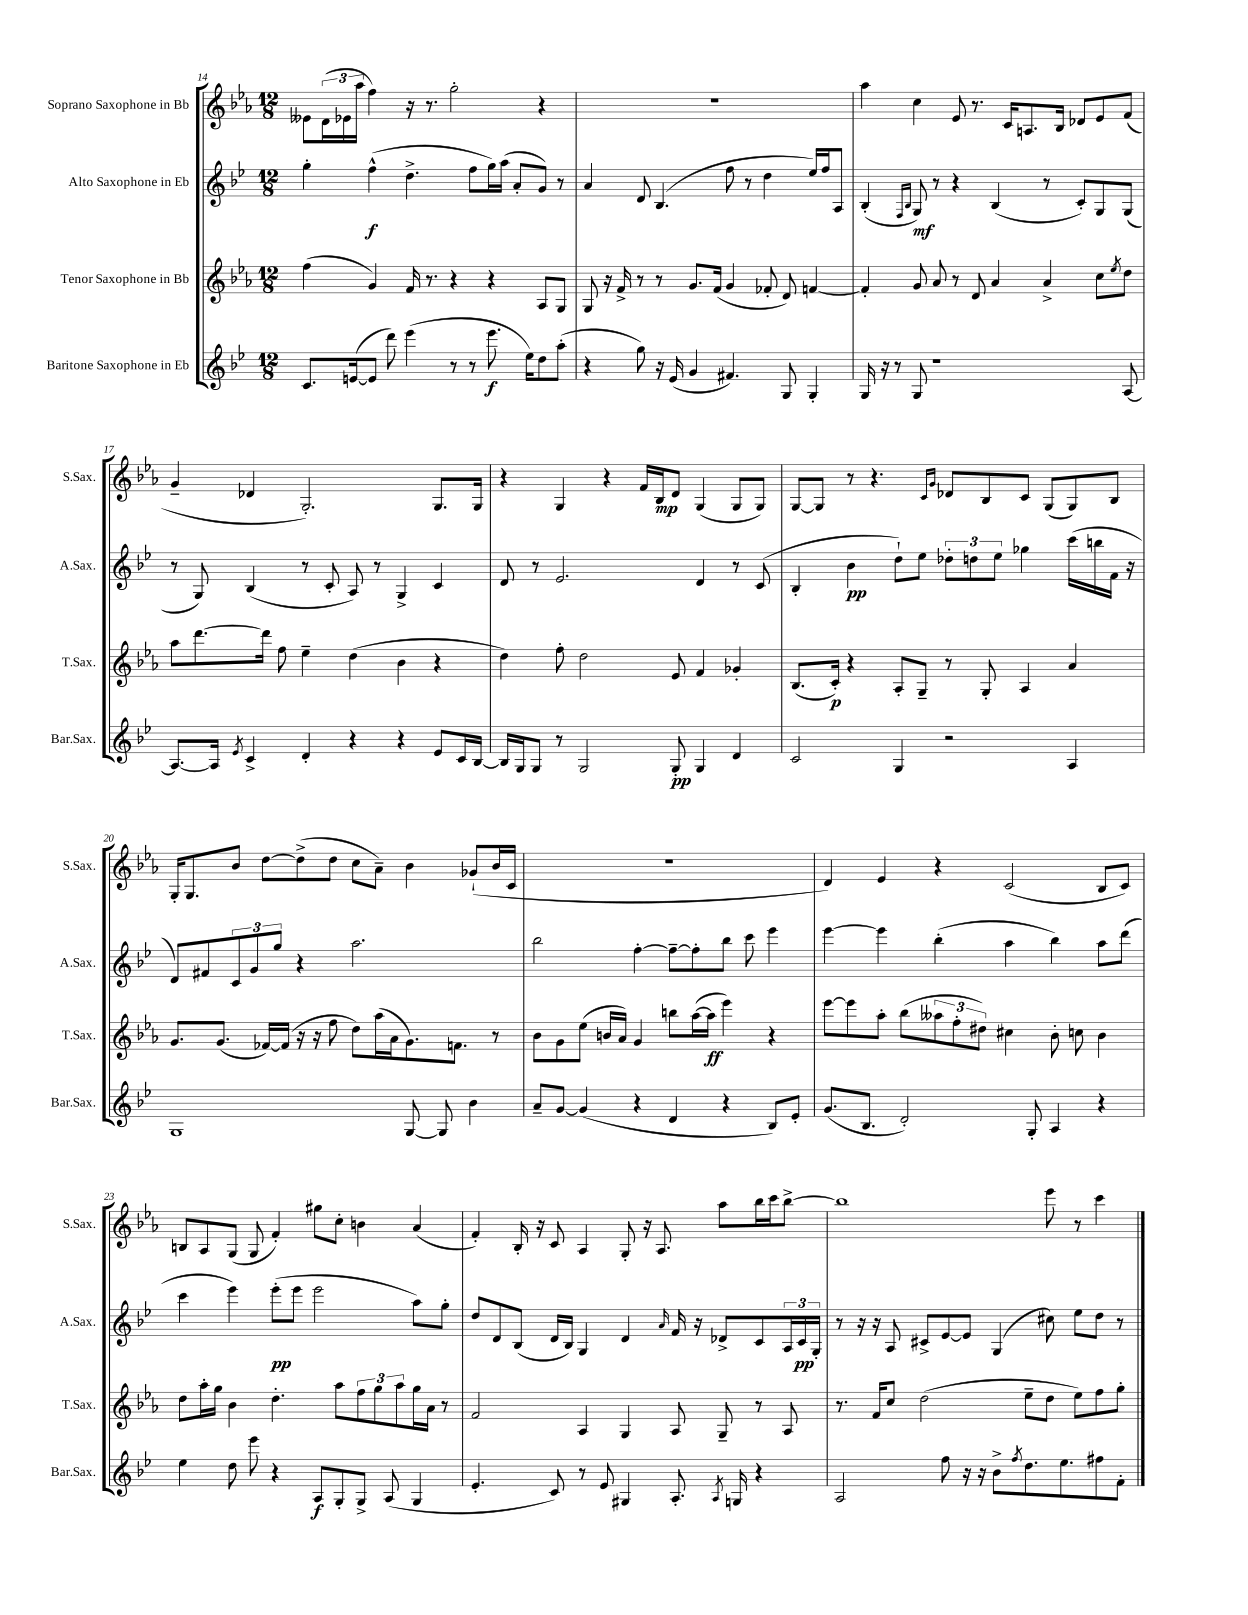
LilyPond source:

<<
\new StaffGroup <<
\new Staff = "s0" \with { instrumentName = "Soprano Saxophone in Bb" shortInstrumentName = "S.Sax." } {
    \clef treble \key ees \major \numericTimeSignature \time 12/8
    eeses'8 \tuplet 3/2 { d'16( ees'16 aes''16 } f''4) r16 r8. g''2-. r4 |
    R1. |
    aes''4 c''4 ees'8 r8. c'16 a8. bes16 des'8 ees'8 f'8( |
    g'4-- des'4 g2.-.) g8. g16 |
    r4 g4 r4 f'16 bes16\mp d'8 g4( g8 g8) |
    g8~ g8 r8 r4. \grace { c'16 g'16 } des'8 bes8 c'8 g8( g8) bes8 |
    g16-. g8. bes'8 d''8~ d''8->( d''8 c''8 aes'8--) bes'4 ges'8-!( bes'16 c'16 |
    R1. |
    d'4) ees'4 r4 c'2( bes8 c'8) |
    b8 aes8 g8( g8 f'4-.) gis''8 c''8-. b'4 aes'4( |
    f'4-.) bes16-. r16 c'8 aes4 g8-. r16 aes8. aes''8 bes''16 c'''16 bes''8~-> |
    bes''1 ees'''8 r8 c'''4 \bar "|." |
}
\new Staff = "s1" \with { instrumentName = "Alto Saxophone in Eb" shortInstrumentName = "A.Sax." } {
    \clef treble \key bes \major \numericTimeSignature \time 12/8
    g''4-. f''4-^\f( d''4.-> f''8 g''16) a''16( a'8-. g'8) r8 |
    a'4 d'8 bes4.( f''8 r8 d''4 ees''16) f''16 a8 |
    bes4-.( \grace { f16 bes16 } g8\mf) r8 r4 bes4( r8 c'8-.) g8 g8( |
    r8 g8) bes4( r8 c'8-. a8) r8 g4-> c'4 |
    d'8 r8 ees'2. d'4 r8 c'8( |
    bes4-. bes'4\pp d''8-!) ees''8 \tuplet 3/2 { des''8-. d''8 ees''8 } ges''4 c'''16( b''16 f'16 r16 |
    d'8) fis'8 \tuplet 3/2 { c'8 g'8 g''8 } r4 a''2. |
    bes''2 f''4~-. f''8~-- f''8-. bes''8 c'''8 ees'''4 |
    ees'''4~ ees'''4 bes''4-.( a''4 bes''4) a''8 d'''8( |
    c'''4 ees'''4) ees'''8-.\pp( ees'''8 ees'''2 a''8) g''8-. |
    d''8 d'8 bes8( d'16 bes16) g4 d'4 \grace { a'16 } f'16 r16 des'8-> c'8 \tuplet 3/2 { a16 c'16\pp g16-. } |
    r8 r16 r16 a8 cis'8-> ees'8~ ees'8 g4( cis''8) ees''8 d''8 r8 \bar "|." |
}
\new Staff = "s2" \with { instrumentName = "Tenor Saxophone in Bb" shortInstrumentName = "T.Sax." } {
    \clef treble \key ees \major \numericTimeSignature \time 12/8
    f''4( g'4) f'16 r8. r4 r4 aes8 g8 |
    g8 r16 f'16-> r8 r8 g'8. f'16( g'4 fes'8-. d'8) f'4~ |
    f'4-. g'8 aes'8 r8 d'8 aes'4 aes'4-> c''8 \acciaccatura { ees''8 } d''8 |
    aes''8 d'''8.~ d'''16 f''8 ees''4-- d''4( bes'4 r4 |
    d''4) f''8-. d''2 ees'8 f'4 ges'4-. |
    bes8.( c'16-.\p) r4 aes8-. g8-- r8 g8-. aes4 aes'4 |
    g'8. g'8.( fes'16~) fes'16( r16 r16 f''8 d''8) aes''16( aes'16 g'8.) f'8. r8 |
    bes'8 g'8 ees''8( b'16 aes'16) g'4 b''8 aes''16~( aes''16\ff ees'''4) r4 |
    ees'''8~ ees'''8 aes''8-. bes''8( \tuplet 3/2 { aeses''8 f''8-. dis''8) } cis''4 bes'8-. c''8 bes'4 |
    d''8 aes''16-. g''16 bes'4 d''4.-. aes''8 \tuplet 3/2 { f''8 g''8 aes''8 } g''16 aes'16 r8 |
    f'2 aes4 g4 aes8 g8-- r8 aes8 |
    r8. f'16 c''8 d''2( ees''8-- d''8 ees''8) f''8 g''8-. \bar "|." |
}
\new Staff = "s3" \with { instrumentName = "Baritone Saxophone in Eb" shortInstrumentName = "Bar.Sax." } {
    \clef treble \key bes \major \numericTimeSignature \time 12/8
    c'8. e'16~( e'8 d'''8) ees'''4( r8 r8 ees'''8.\f ees''16) d''8 a''8-.( |
    r4 g''8) r16 ees'16( g'4 fis'4.) g8 g4-. |
    g16 r16 r8 g8 r1 a8~ |
    a8.~ a16 \acciaccatura { ees'8 } c'4-> d'4-. r4 r4 ees'8 c'16 bes16~ |
    bes16 g16 g8 r8 g2 g8-.\pp g4 d'4 |
    c'2 g4 r2 a4 |
    g1 g8~ g8 bes'4 |
    a'8-- g'8~ g'4( r4 d'4 r4 bes8) ees'8-. |
    g'8.( bes8. d'2-.) g8-. a4 r4 |
    ees''4 d''8 ees'''8 r4 a8\f g8-. g8-> a8( g4 |
    ees'4.-. c'8) r8 ees'8 gis4 a8.-. \acciaccatura { a8 } g16 r4 |
    a2 f''8 r16 r16 bes'8-> \acciaccatura { f''8 } d''8. ees''8. fis''8 f'8-. \bar "|." |
}
>>
>>
\layout { \context { \Score currentBarNumber = #14 } }
